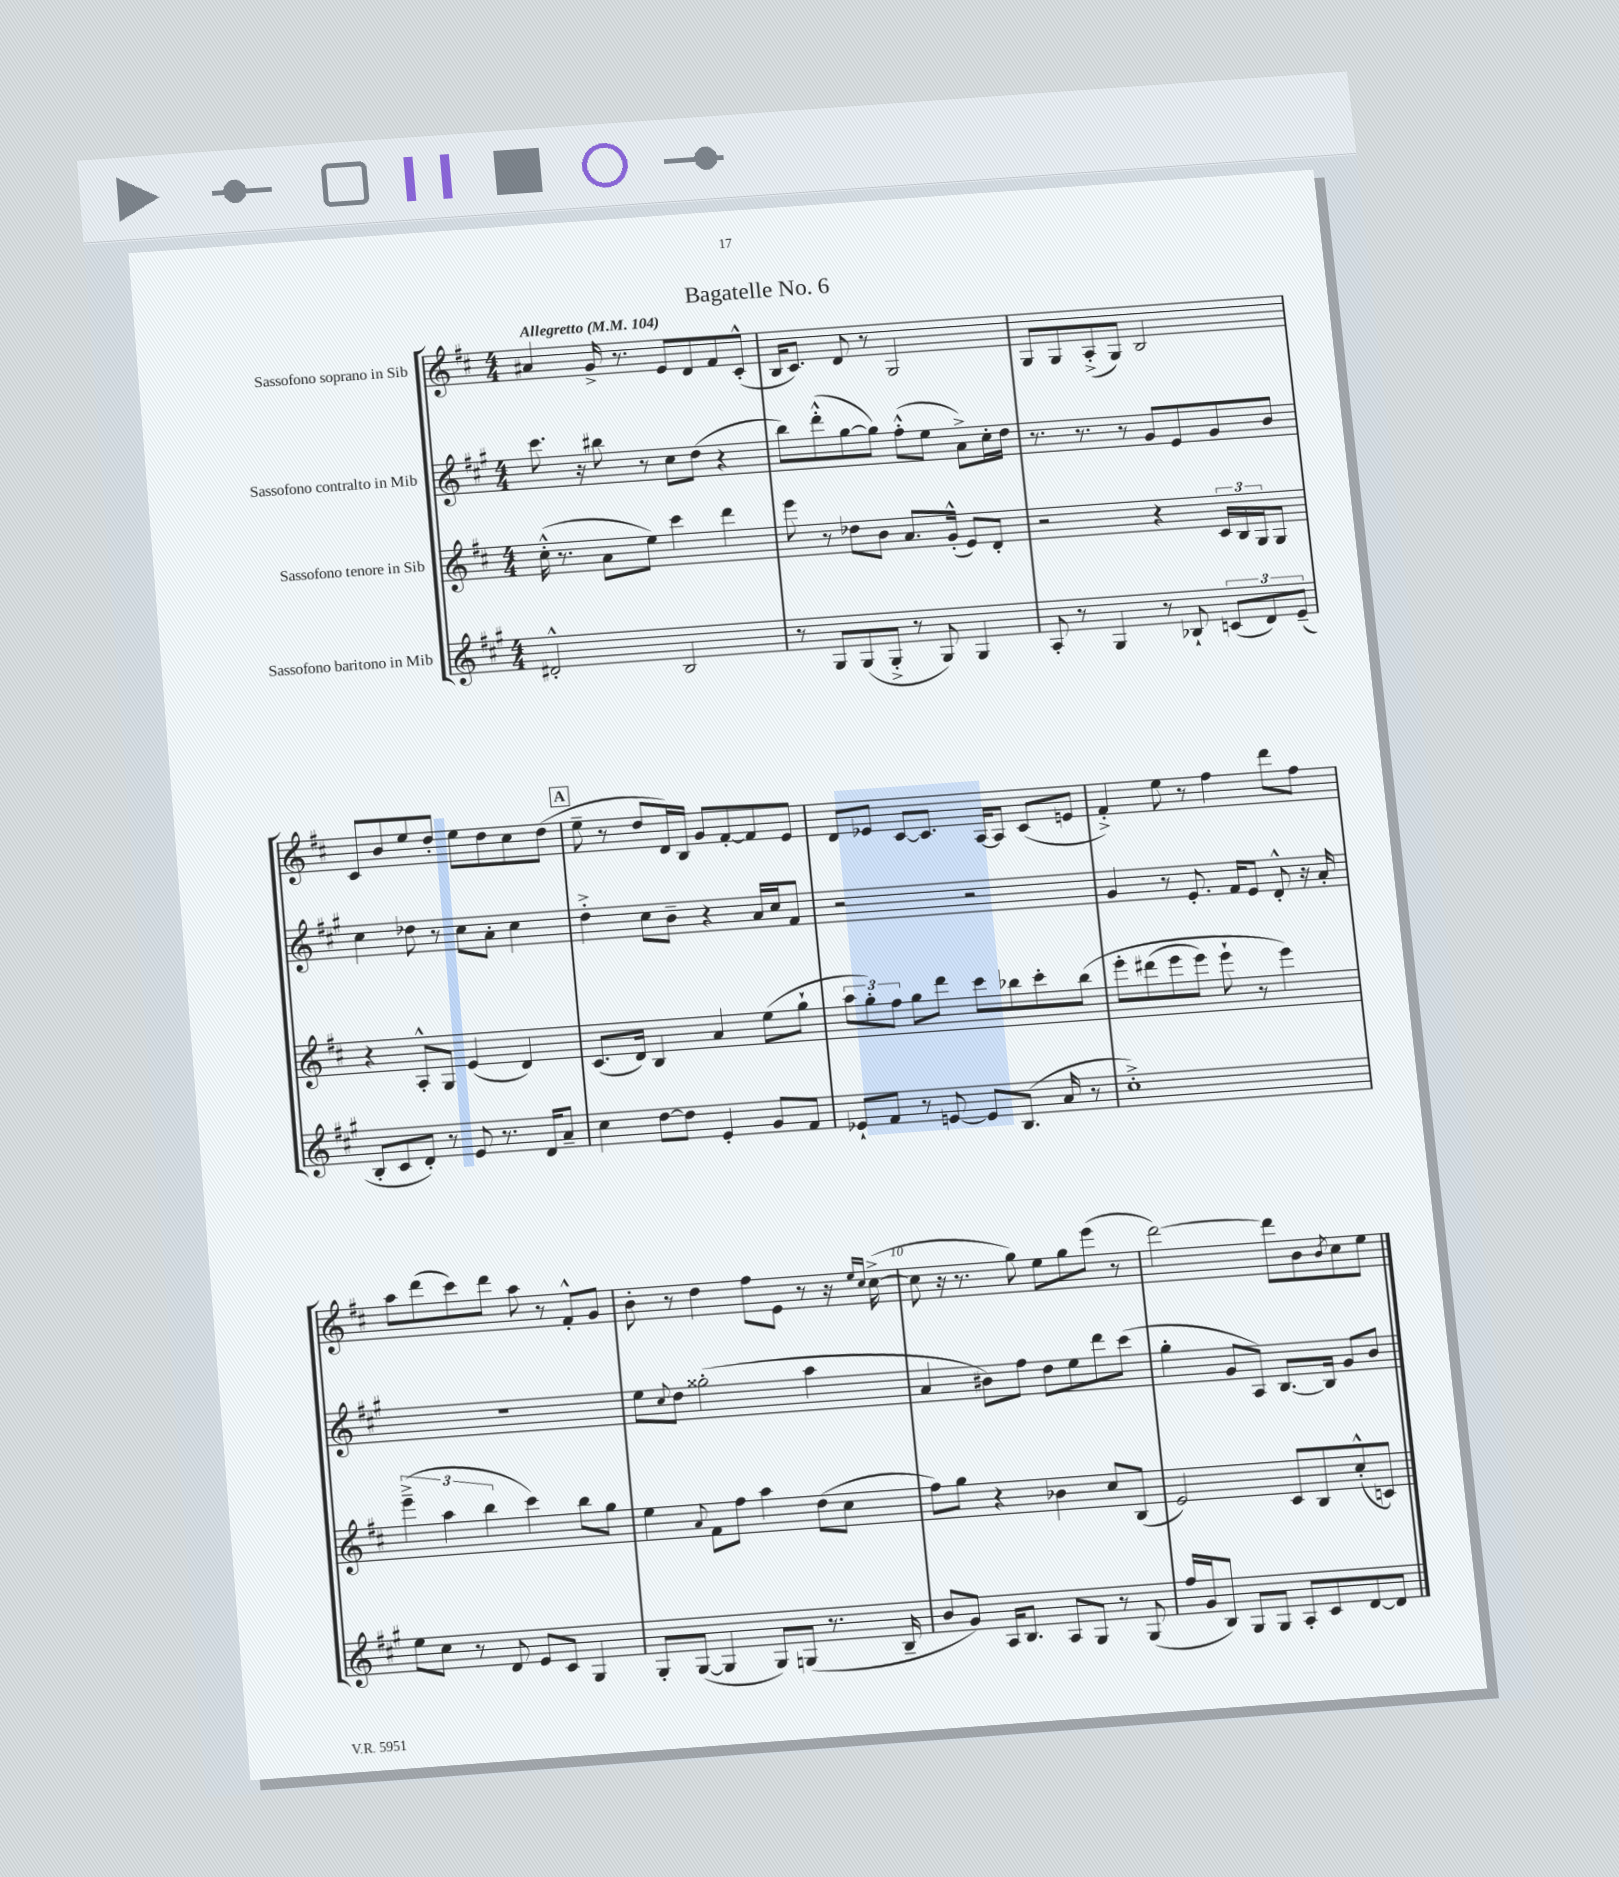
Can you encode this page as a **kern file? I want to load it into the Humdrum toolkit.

**kern	**kern	**kern	**kern
*part4	*part3	*part2	*part1
*staff4	*staff3	*staff2	*staff1
*I"Sassofono baritono in Mib	*I"Sassofono tenore in Sib	*I"Sassofono contralto in Mib	*I"Sassofono soprano in Sib
*clefG2	*clefG2	*clefG2	*clefG2
*k[f#c#g#]	*k[f#c#]	*k[f#c#g#]	*k[f#c#]
*M4/4	*M4/4	*M4/4	*M4/4
*MM104	*MM104	*MM104	*MM104
=1	=1	=1	=1
!	!	!	!LO:TX:a:B:t=Allegretto
2d#X'^^/	(16cc#'^^\	8.ccc#\	4a#X/
.	8.r	.	.
.	.	16r	.
.	8a\L	8bb#X\	16g^/
.	.	.	8.r
.	8ee\J)	8r	.
2B/	4ccc#\	8cc#\L	8e/L
.	.	(8dd\J	8d/
.	4ddd\	4r	8f#/
.	.	.	(8c#'^^/J
=2	=2	=2	=2
8r	8eee\	8bb\L)	16B/KL
.	.	.	8.c#/J)
8G#/L	8r	(8ddd'^^\	.
(8G#/	8dd-X\L	[8gg#\	8d/
8G#'^/J	8b\J	8gg#\J])	8r
8r	8.a/L	(8ff#'^^\L	2G/
8G#/)	.	8ee\J	.
.	(16g'^^/Jk	.	.
4G#/	8e/L)	8a^\L)	.
.	8d'/J	16cc#'\L	.
.	.	16dd\JJ	.
=3	=3	=3	=3
8A'/	2r	8.r	8G/L
8r	.	.	8G/
.	.	8.r	.
4G#/	.	.	(8A'^/
.	.	8r	8G/J)
8r	4r	8g#/L	2B/
8B-X`/	.	8e/	.
(12cn/L	24c#/LL	8g#/	.
.	24B/	.	.
12d/)	24G/J	.	.
.	8G/J	8b/J	.
(12e~/J	.	.	.
!!LO:LB:g=z
=4	=4	=4	=4
8B'/L	4r	4cc#\	8c#/L
8c#/	.	.	8b/
8d'/J)	8A'^^/L	8dd-X\	8ee/
8r	8G/J	8r	8dd'/J
8e/	(4e/	8cc#\L	8ee\L
8.r	.	8a'\J	8dd\
.	4d/)	4cc#\	8cc#\
16d/KL	.	.	.
8a~/J	.	.	(8dd\J
!!LO:REH:place=s1:t=A
=5	=5	=5	=5
4cc#\	(8.c#/L	4dd'^\	8ee~\
.	.	.	8r
.	16d/Jk)	.	.
[8dd\L	4B/	8cc#\L	8dd/L
8dd\J]	.	8b~\J	16d/L)
.	.	.	16B/JJ
4e'/	4a/	4r	8g/L
.	.	.	[8f#'/
8g#/L	(8ee\L	16a/LL	8f#/]
.	.	16cc#/J	.
8f#/J	8gg`\J	8f#/J	8e/J
=6	=6	=6	=6
8e-X`/L	12aa\L	2r	8d/L
.	12gg'\)	.	.
8f#/J	.	.	8e-X/J
.	12ff#\J	.	.
8r	8gg\L	.	[8c#/L
[8en/	8ddd\J	.	8.c#/J]
8e/L]	8ccc#\L	2r	.
.	.	.	[16A/KL
(8.B/J	8bb-X\	.	8A/J]
.	8ccc#'\	.	(8c#/L
16a/	.	.	.
8r	(8bb-\J	.	8en/J
=7	=7	=7	=7
1cc#'^)	8eee'\L	4g#/	4f#'^/)
.	(8ddd#X\	.	.
.	8eee\	8r	8ee\
.	8eee\J)	8.e'/	8r
.	8eee`\	.	4ff#\
.	.	16f#/KL	.
.	8r	8e/J	.
.	4eee\)	8d'^^/	8ddd\L
.	.	16r	8ff#\J
.	.	16a'/	.
!!LO:LB:g=z
=8	=8	=8	=8
8ee\L	(6eee~^\	1r	8aa\L
8cc#\J	.	.	(8ddd\
.	6aa\	.	.
8r	.	.	8ccc#\)
.	6bb\	.	.
8d/	.	.	8ddd\J
8e/L	4ccc#\)	.	8aa\
8c#/J	.	.	8r
4G#/	8bb\L	.	8f#'^^/L
.	8gg\J	.	8g/J
=9	=9	=9	=9
8G#'/L	4ee\	8ee\L	8b'\
.	.	8qqcc#/	.
([8G#/J	.	8dd\J	8r
.	8qqa/	.	.
4G#/]	8f#\L	(2gg##X'\	4dd\
.	8ff#\J	.	.
8G#/L)	4aa\	.	8ff#\L
(8Gn/J	.	.	8e\J
8.r	(8dd\L	4aa\	8r
.	8cc#\J	.	16r
.	.	.	16qqee/LL
.	.	.	16qqcc#/JJ
16B~/	.	.	([16cc#^\
=10	=10	=10	=10
8b/L	8ff#\L)	4a/	8cc#\]
8g#/J)	8gg\J	.	16r
.	.	.	8.r
16A/KL	4r	8b#X\L)	.
8.B/J	.	.	.
.	.	8ff#\J	8gg\)
8A/L	4b-X\	8dd\L	8ee\L
8G#/J	.	8ee\	8gg\
8r	8cc#/L	8ddd\	(8eee\J
(8G#/	(8B/J	(8ccc#\J	8r
=11	=11	=11	=11
16ff#/LL	2e/)	4gg#'\	[2ddd\)
16g#/J	.	.	.
8B/J)	.	.	.
8G#/L	.	8g#/L	.
8G#/J	.	8A/J)	.
8A'/L	8c#/L	[8.B/L	8ddd\L]
8c#/	8B/	.	8b\
.	.	16B/Jk]	.
.	.	.	8qb/
[8d/	(8cc#'^^/	8g#/L	8cc#\
8d/J]	8cn/J)	8b/J	8ee\J
==	==	==	==
*-	*-	*-	*-
